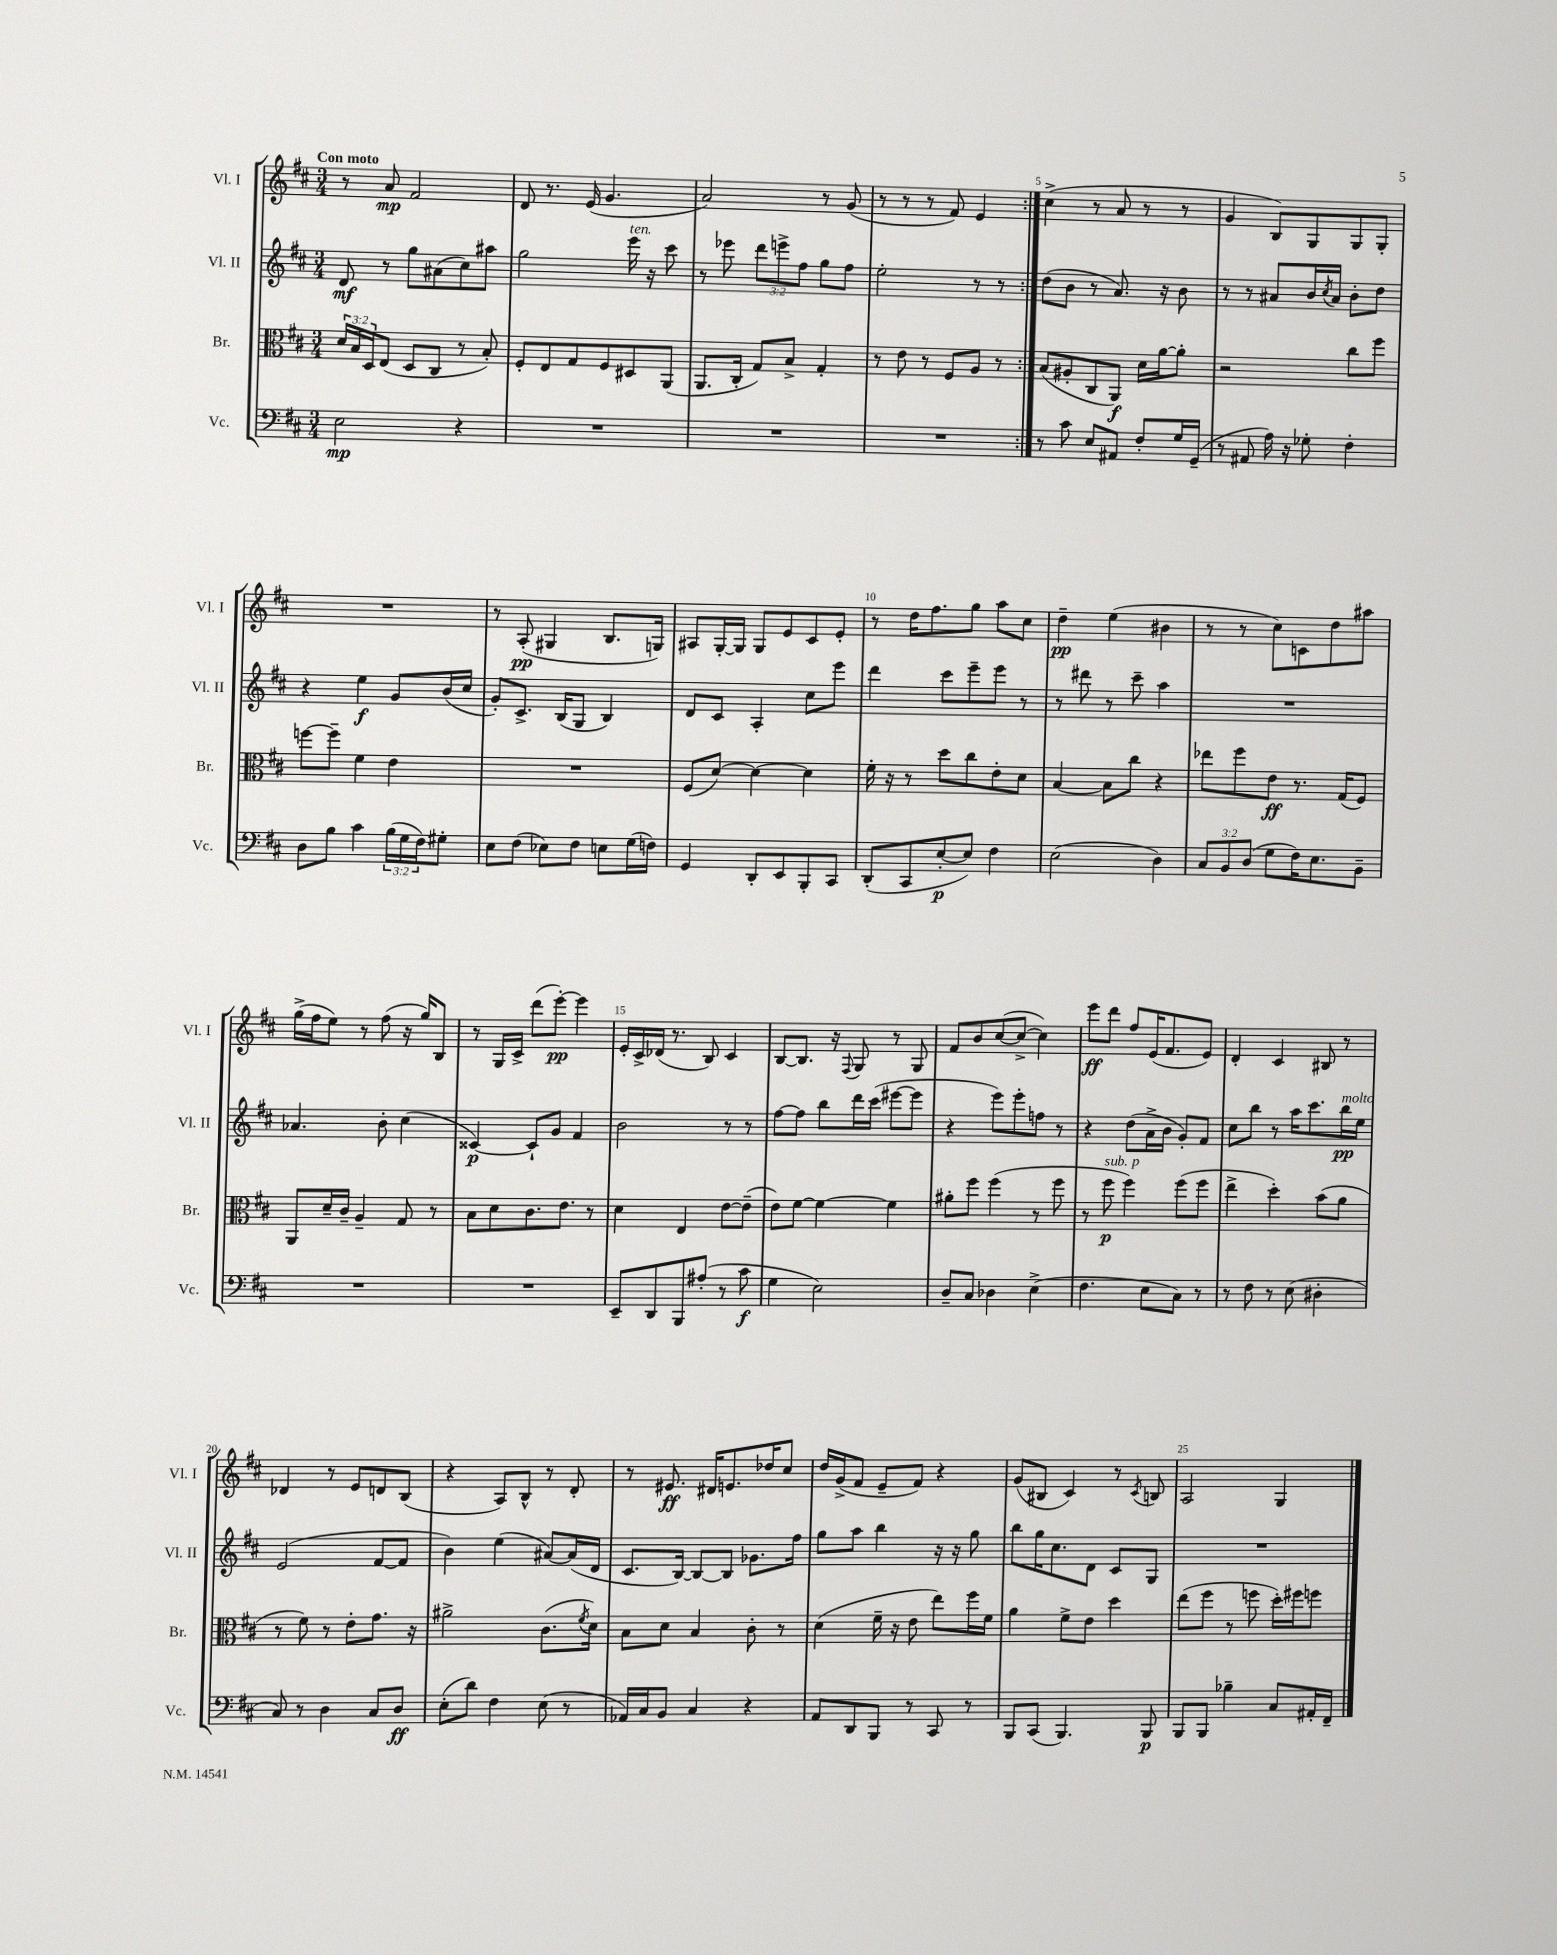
<<
\new StaffGroup <<
\new Staff = "s0" \with { instrumentName = "Vl. I" shortInstrumentName = "Vl. I" } {
    \clef treble \key d \major \numericTimeSignature \time 3/4 \tempo "Con moto"
    \repeat volta 2 { r8 a'8\mp fis'2 |
    d'8 r8. e'16( g'4. |
    a'2) r8 g'8( |
    r8 r8 r8 fis'8) e'4 | }
    cis''4->( r8 a'8 r8 r8 |
    g'4 b8) g8 g8 g8-. |
    R2. |
    r8 a8-.\pp( gis4 b8. g16) |
    ais8 g16~-. g16 g8 e'8 cis'8 e'8-. |
    r8 d''16 fis''8. g''8 a''8 cis''8 |
    d''4--\pp e''4( bis'4 |
    r8 r8 cis''8) c'8 d''8 ais''8 |
    g''16->( fis''16 e''8) r8 fis''8( r16 g''16) b8 |
    r8 g16 cis'16-> d'''8( e'''8~-.\pp) e'''4 |
    e'16-. cis'16-> des'16( r8. b8) cis'4 |
    b8~ b8. r16 \appoggiatura { fis8 } g8 r8 g8 |
    fis'8 b'8 cis''8~( cis''8~-> cis''4) |
    e'''8\ff d'''8 fis''8 e'16( fis'8. e'8) |
    d'4-. cis'4 bis8 r8 |
    des'4 r8 e'8 d'8 b8( |
    r4 a8) b8-^ r8 d'8-. |
    r8 eis'8.\ff dis'16 e'8. des''16 cis''8 |
    d''16 g'16->( fis'8 e'8-- fis'8) r4 |
    g'8( bis8 cis'4) r8 \acciaccatura { cis'8 } b8 |
    a2 g4 \bar "|." |
}
\new Staff = "s1" \with { instrumentName = "Vl. II" shortInstrumentName = "Vl. II" } {
    \clef treble \key d \major \numericTimeSignature \time 3/4 \override Staff.TupletNumber.text = #tuplet-number::calc-fraction-text
    \repeat volta 2 { d'8\mf r8 g''8 ais'8( cis''8) ais''8 |
    g''2 e'''16^\markup { \italic "ten." } r16 cis'''8 |
    r8 ees'''8 \tuplet 3/2 { d'''8 e'''8-> fis''8 } g''8 fis''8 |
    e''2-. r8 r8 | }
    d''8( b'8 r8 a'8.) r16 b'8 |
    r8 r8 ais'8 b'16 \acciaccatura { cis''8 } ais'16 b'8-. d''8 |
    r4 e''4\f g'8 b'16( cis''16 |
    g'8-.) cis'8.-> b16( g8 b4) |
    d'8 cis'8 a4-. cis''8 e'''8 |
    d'''4 cis'''8 e'''8-- e'''8 r8 |
    r8 dis'''8 r8 cis'''8-- a''4 |
    R2. |
    aes'4. b'8-. cis''4( |
    cisis'4~\p) cisis'8-! g'8 fis'4 |
    b'2 r8 r8 |
    fis''8~ fis''8 b''8 d'''16 cis'''16( eis'''8~ eis'''8 |
    r4 e'''8) e'''8-. f''8 r8 |
    r4 d''8( a'16-> b'16 g'8-.) fis'8 |
    cis''8 b''8 r8 a''16 cis'''8. b''16\pp^\markup { \italic "molto" } e''16 |
    e'2( fis'8~ fis'8 |
    b'4) e''4( ais'8~) ais'16( d'16 |
    cis'8. b16~) b8~ b8 ges'8. fis''16 |
    g''8 a''8 b''4 r16 r16 g''8 |
    b''8 g''16 cis''8. d'8 cis'8 g8 |
    R2. \bar "|." |
}
\new Staff = "s2" \with { instrumentName = "Br." shortInstrumentName = "Br." } {
    \clef alto \key d \major \numericTimeSignature \time 3/4 \override Staff.TupletNumber.text = #tuplet-number::calc-fraction-text
    \repeat volta 2 { \tuplet 3/2 { d'16 b16 d16 } e8( d8 cis8 r8 b8-.) |
    fis8-. e8 g8 fis8 dis8 a,8( |
    a,8. cis16-. g8) b8-> g4-. |
    r8 e'8 r8 fis8 a8 r8 | }
    b8( ais8-. cis8 a,8\f) d'16 a'16~ a'8-. |
    r2 cis''8 fis''8 |
    f''8~ f''8-- fis'4 e'4 |
    R2. |
    fis8( d'8~) d'4~ d'4 |
    fis'16-. r16 r8 d''8 cis''8 e'8-. d'8 |
    b4~ b8 cis''8 r4 |
    ees''8 fis''8 e'8\ff r8. g16( fis8) |
    a,8 d'16-- cis'16-- a4-- g8 r8 |
    b8 d'8 cis'8. e'8. r8 |
    d'4 e4 e'8~ e'8--( |
    e'8) fis'8~ fis'4~ fis'4 |
    ais'8-. fis''8 fis''4( r8 fis''8 |
    r8 fis''8\p^\markup { \italic "sub. p" } fis''4) fis''8( fis''8 |
    e''4-> d''4-.) b'8( a'8 |
    r8 fis'8) r8 e'8-. g'8. r16 |
    ais'2-> cis'8.( \acciaccatura { fis'8 } d'16) |
    b8 d'8 b4 cis'8-. r8 |
    d'4( fis'16-- r16 e'8 e''8) fis''16 fis'16 |
    a'4 fis'8-> e'8 d''4 |
    e''8( fis''8 r8 f''8 d''16-.) fis''16 f''8 \bar "|." |
}
\new Staff = "s3" \with { instrumentName = "Vc." shortInstrumentName = "Vc." } {
    \clef bass \key d \major \numericTimeSignature \time 3/4 \override Staff.TupletNumber.text = #tuplet-number::calc-fraction-text
    \repeat volta 2 { e2\mp r4 |
    R2. |
    R2. |
    R2. | }
    r8 cis'8 e8 ais,8 fis8-. g16 g,16--( |
    r8 ais,8 a16) r16 ges8-. fis4-. |
    d8 b8 cis'4 \tuplet 3/2 { b16( g16 fis16) } gis8-. |
    e8 fis8( ees8) fis8 e8 g16( f16) |
    g,4 d,8-. e,8 b,,8-. cis,8 |
    d,8-.( cis,8 e8~-.\p e8) fis4 |
    e2( d4) |
    \tuplet 3/2 { cis8 b,8 d8( } g8 fis16) e8. b,8-- |
    R2. |
    R2. |
    e,8-- d,8 b,,8 ais8-.( r8 cis'8\f |
    g4 e2) |
    d8-- cis8 des4 e4->( |
    fis4. e8 cis8) r8 |
    r8 fis8 r8 e8( dis4-. |
    cis8) r8 d4 cis8 d8\ff |
    e8-.( d'8) fis4 e8( r8 |
    aes,16) cis16 b,8 cis4 r4 |
    a,8 d,8 b,,8 r8 cis,8 r8 |
    b,,8 cis,8( b,,4.) b,,8\p |
    b,,8 b,,8 bes4-- cis8 ais,16-. fis,16-- \bar "|." |
}
>>
>>
\layout { \context { \Score \override BarNumber.break-visibility = ##(#f #t #t) barNumberVisibility = #(every-nth-bar-number-visible 5) } }
